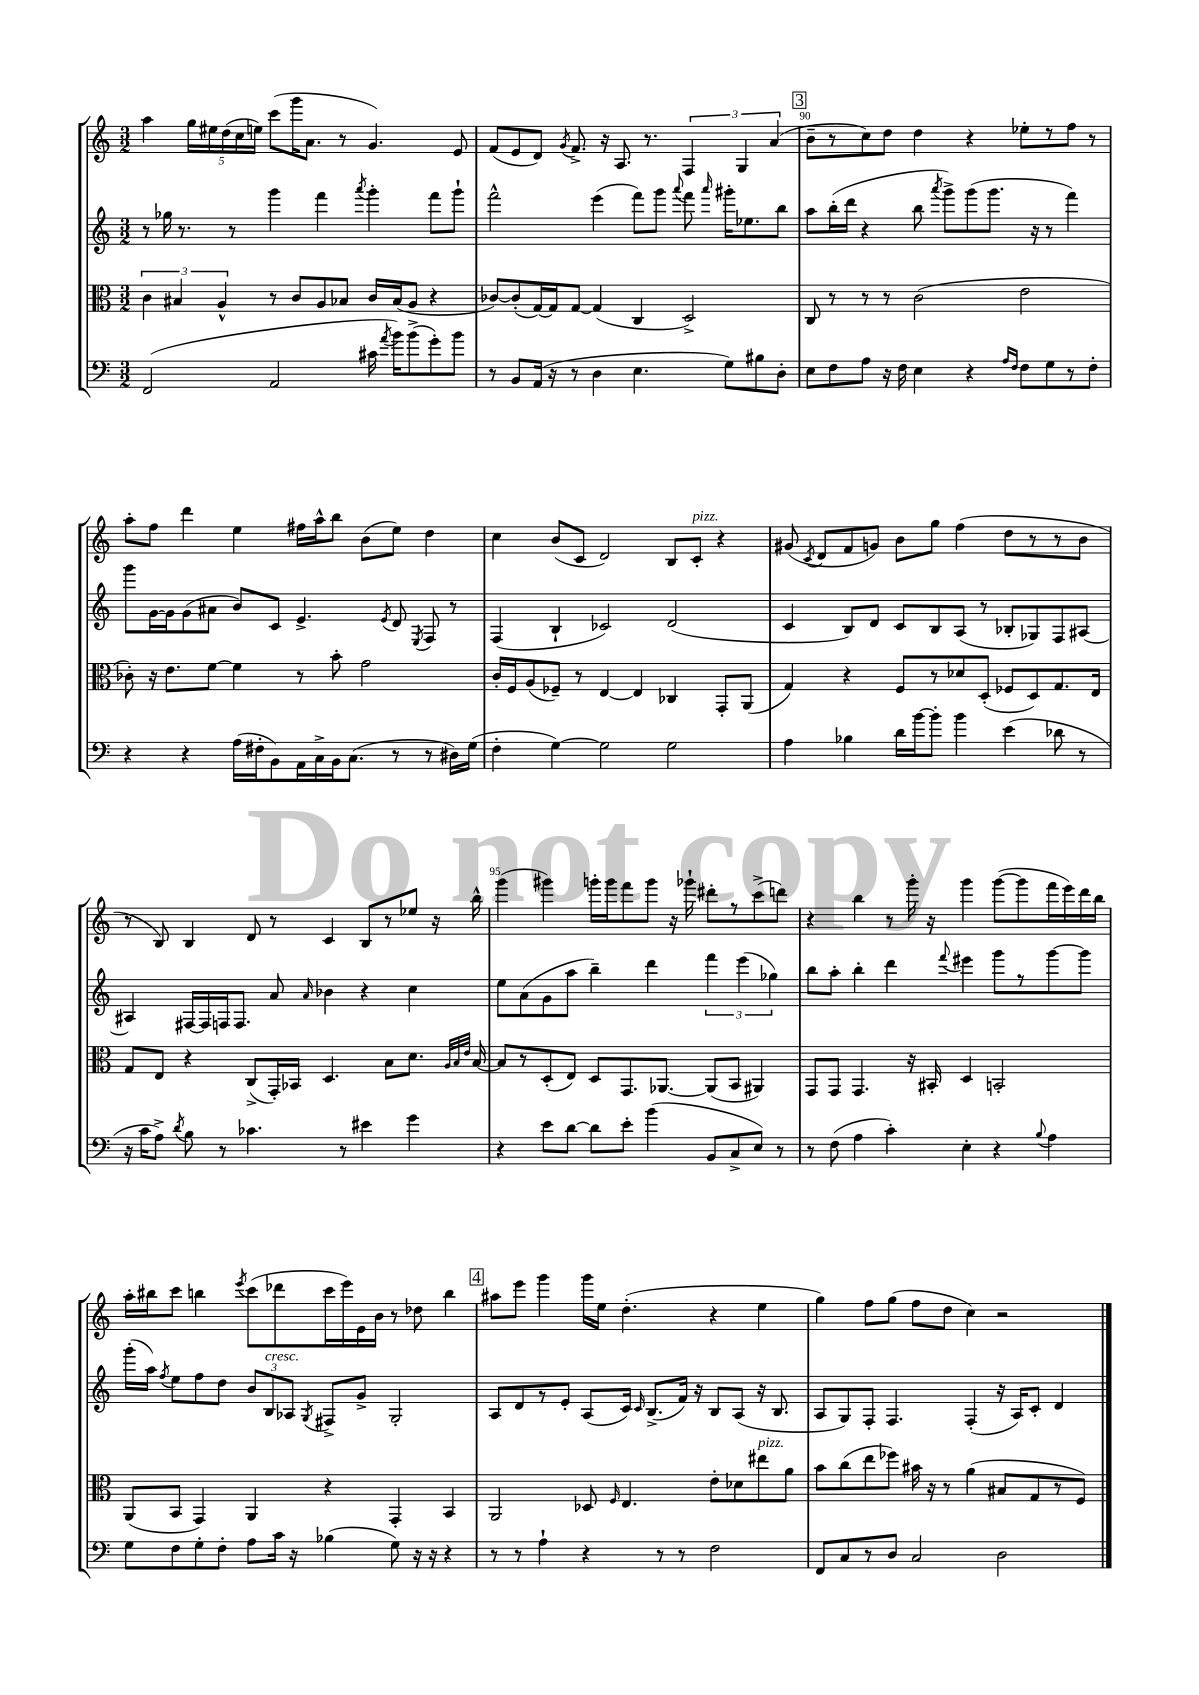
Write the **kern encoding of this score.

**kern	**kern	**kern	**kern
*part4	*part3	*part2	*part1
*staff4	*staff3	*staff2	*staff1
*clefF4	*clefC3	*clefG2	*clefG2
*k[]	*k[]	*k[]	*k[]
*M3/2	*M3/2	*M3/2	*M3/2
=88	=88	=88	=88
(2FF/	6c\	8r	4aa\
.	.	16gg-X\	.
.	6B#X/	.	.
.	.	8.r	.
.	.	.	20gg\LL
.	.	.	20ee#X\
.	6A^^/	.	.
.	.	.	(20dd\
.	.	8r	.
.	.	.	20cc\
.	.	.	20een\JJ)
2AA/	8r	4ggg\	(8ccc\L
.	8c/L	.	16ggg\K
.	.	.	8.a\J
.	8A/	4fff\	.
.	8B-X/J	.	8r
.	.	8qaaa/	.
16c#X\	16c/LL	4ggg'\	4.g/)
8qa/	.	.	.
16b\KL)	(16B-/J	.	.
(8b^\	8A/J	.	.
8g'\)	4r	8fff\L	.
8b\J	.	8ggg`\J	8e/
=89	=89	=89	=89
8r	[8c-X/L)	2fff^^\	(8f/L
8BB/L	(8c-'/]	.	8e/
(16AA/Jk	[16G/L)	.	8d/J)
16r	16G/J]	.	.
.	.	.	8qg/
8r	[8G/J	.	8.f^/
4D\	(4G/]	(4eee\	.
.	.	.	16r
.	.	.	8.A/
4.E\	4C/	8fff\L)	.
.	.	.	8.r
.	.	8ggg\J	.
.	.	8qqaaa/	.
.	2D^/)	8fff\	6F/
.	.	16qqaaa/	.
8G\L)	.	16ggg#X'\KL	.
.	.	.	6G/
.	.	8.ee-X\	.
8B#X\	.	.	.
.	.	.	(6a/
8D'\J	.	8bb\J	.
!!LO:REH:place=s1:t=3
=90	=90	=90	=90
8E\L	8C/	8aa\L	8b~\L
8F\	8r	(16bb'\L	8r
.	.	16ddd\JJ	.
8A\J	8r	4r	8cc\)
16r	8r	.	8dd\J
16F\	.	.	.
4E\	(2c\	8bb\	4dd\
.	.	8qaaa/	.
.	.	8ggg^\L)	.
4r	.	(8ggg\	4r
.	.	8.ggg\J	.
16qqA/LL	.	.	.
16qqF/JJ	.	.	.
8F\L	2e\	.	8ee-X'\L
.	.	16r	.
8G\	.	8r	8r
8r	.	4fff\)	8ff\J
8F'\J	.	.	8r
!!LO:LB:g=z
=91	=91	=91	=91
4r	8c-X'\)	8ggg\L	8aa'\L
.	16r	[16g\L	8ff\J
.	8.e\L	16g\J]	.
4r	.	(8g\	4ddd\
.	[8f\J	8a#X\J	.
(16A\LL	4f\]	8b/L)	4ee\
16F#X'\J	.	.	.
8BB\)	.	8c/J	.
16AA\L	8r	4.e^/	16ff#X\LL
16C^\	.	.	16aa^^\J
16BB\J	8b'\	.	8bb\J
(8.C\J	.	.	.
.	2g\	.	(8b\L
.	.	8qe/	.
8r	.	8d/	8ee\J)
.	.	8qE/	.
8r	.	8F/	4dd\
16D#X\LL)	.	8r	.
(16G\JJ	.	.	.
=92	=92	=92	=92
4F'\	16c'/LL	(4F/	4cc\
.	16F/J	.	.
.	(8A/	.	.
[4G\)	8F-X~/J)	4B`/	(8b/L
.	8r	.	8c/J
2G\]	[4E/	2c-X/)	2d/)
.	4E/]	.	.
2G\	4C-X/	(2d/	8B/L
!	!	!	!LO:TX:a:i:t=pizz.
.	.	.	8c'/J
.	8GG'/L	.	4r
.	(8AA/J	.	.
=93	=93	=93	=93
4A\	4G/)	4c/	(8g#X/
.	.	.	8qc/
.	.	.	8d/L
4B-X\	4r	8B/L)	8f/
.	.	8d/J	8gn/J)
16d\LL	8F/L	8c/L	8b\L
[16b\J	.	.	.
8b'\J]	8r	8B/	8gg\J
4b\	8d-X/	(8A/J	(4ff\
.	(8D'/J	8r	.
(4e\	8F-X/L	8B-X'/L	8dd\L
.	8D/)	8G-X/)	8r
8d-X\	8.G/	8F/	8r
8r	.	[8A#X/J	8b\J
.	16E/Jk	.	.
!!LO:LB:g=z
=94	=94	=94	=94
16r	8G/L	4A#X/]	8r
16c\KL	.	.	.
8A^\J)	8E/J	.	8B/)
8qd/	.	.	.
8B\	4r	[16F#X/LL	4B/
.	.	16F#/]	.
8r	.	16Fn/J	.
.	.	8.F/J	.
4.c-X\	(8C^/L	.	8d/
.	16GG'/L)	8a/	8r
.	16BB-X/JJ	.	.
.	.	16qqa/	.
.	4.D/	4b-X\	4c/
8r	.	.	.
4e#X\	.	4r	8B/L
.	8B\L	.	8r
4g\	8.d\J	4cc\	8ee-X/J
.	.	.	16r
.	32qqA/LLL	.	.
.	32qqB/	.	.
.	32qqe/JJJ	.	.
.	[16B/	.	16bb^^\
=95	=95	=95	=95
4r	8B/L]	8ee\L	(4ggg\
.	8r	(8a\	.
8e\L	(8D'/	8g\	4ggg#X\)
[8d\J	8E/J)	8aa\J	.
8d\L]	8D/L	4bb~\)	16gggn'\LL
.	.	.	16ggg\J
8e'\J	8.GG/	.	8fff\
(4b\	.	4ddd\	8ggg\J
.	[8.AA-X/J	.	.
.	.	.	16r
.	.	.	16ggg-X`\
8BB/L	(8AA-/L]	6fff\	8ddd#X'\L
8C^/	8BB/J	.	8r
.	.	(6eee\	.
8E/J)	4AA#X/)	.	(8ccc^\
.	.	6gg-X\)	.
8r	.	.	8dddn\J)
=96	=96	=96	=96
8r	8GG/L	8bb\L	4r
(8F\	8GG/J	8aa'\J	.
4A\	4.GG/	4bb'\	4bb\
4c'\)	.	4ddd\	8r
.	16r	.	16ggg'\
.	16BB#X'/	.	16r
.	.	8qqfff/	.
4E'\	4D/	4eee#X\	4ggg\
4r	2BBn'/	8ggg\L	([8ggg\L
.	.	8r	8ggg\]
8qqB/	.	.	.
4A\	.	[8ggg\	16fff\L
.	.	.	16eee\)
.	.	8ggg\J]	16ddd\
.	.	.	16bb\JJ
!!LO:LB:g=z
=97	=97	=97	=97
8G\L	(8AA/L	(16ggg'\LL	16aa'\LL
.	.	16aa\JJ)	16bb#X\J
.	.	8qff/	.
8F\	8BB/J	8ee\L	8ccc\J
8G'\	4GG/)	8ff\	4bbn\
8F'\J	.	8dd\J	.
.	.	.	8qeee/
8A\L	4AA/	12b/L	(8ccc\L
!	!	!LO:TX:a:i:t=cresc.	!
.	.	12B/	.
16c\Jk	.	.	8ddd-X\
.	.	12A-X/J	.
16r	.	.	.
.	.	8qG/	.
(4B-X\	4r	8F#X^/L	16ccc\L
.	.	.	16eee\)
.	.	8g^/J	16e\
.	.	.	16b\JJ
8G\)	4GG'/	2G'/	8r
16r	.	.	8dd-X\
16r	.	.	.
4r	4BB/	.	4bb\
!!LO:REH:place=s1:t=4
=98	=98	=98	=98
8r	2AA/	8A/L	8aa#X\L
8r	.	8d/	8eee\J
4A`\	.	8r	4ggg\
.	.	8e'/J	.
4r	8D-X/	(8A/L	16ggg\LL
.	.	.	16ee\JJ
.	16qqF/	.	.
.	4.E/	16c/Jk)	(4.dd'\
.	.	16qqc/	.
.	.	(8.B^/L	.
8r	.	.	.
8r	.	16f/Jk)	.
.	.	16r	.
2F\	8e'\L	8B/L	4r
.	8d-X\	(8A/J	.
!	!LO:TX:a:i:t=pizz.	!	!
.	8ee#X\	16r	4ee\
.	.	8.B/	.
.	8a\J	.	.
=99	=99	=99	=99
8FF/L	8b\L	8A/L	4gg\)
8C/	(8cc\	8G/)	.
8r	8ee\	8F'/J	8ff\L
8D/J	8ff-X\J)	4.F/	(8gg\J
2C/	16b#X\	.	8ff\L
.	16r	.	.
.	8r	.	8dd\J
.	(4a\	(4F'/	4cc\)
2D\	8B#X/L	16r	2r
.	.	16A/KL)	.
.	8G/	8c'/J	.
.	8r	4d/	.
.	8F/J)	.	.
==	==	==	==
*-	*-	*-	*-
